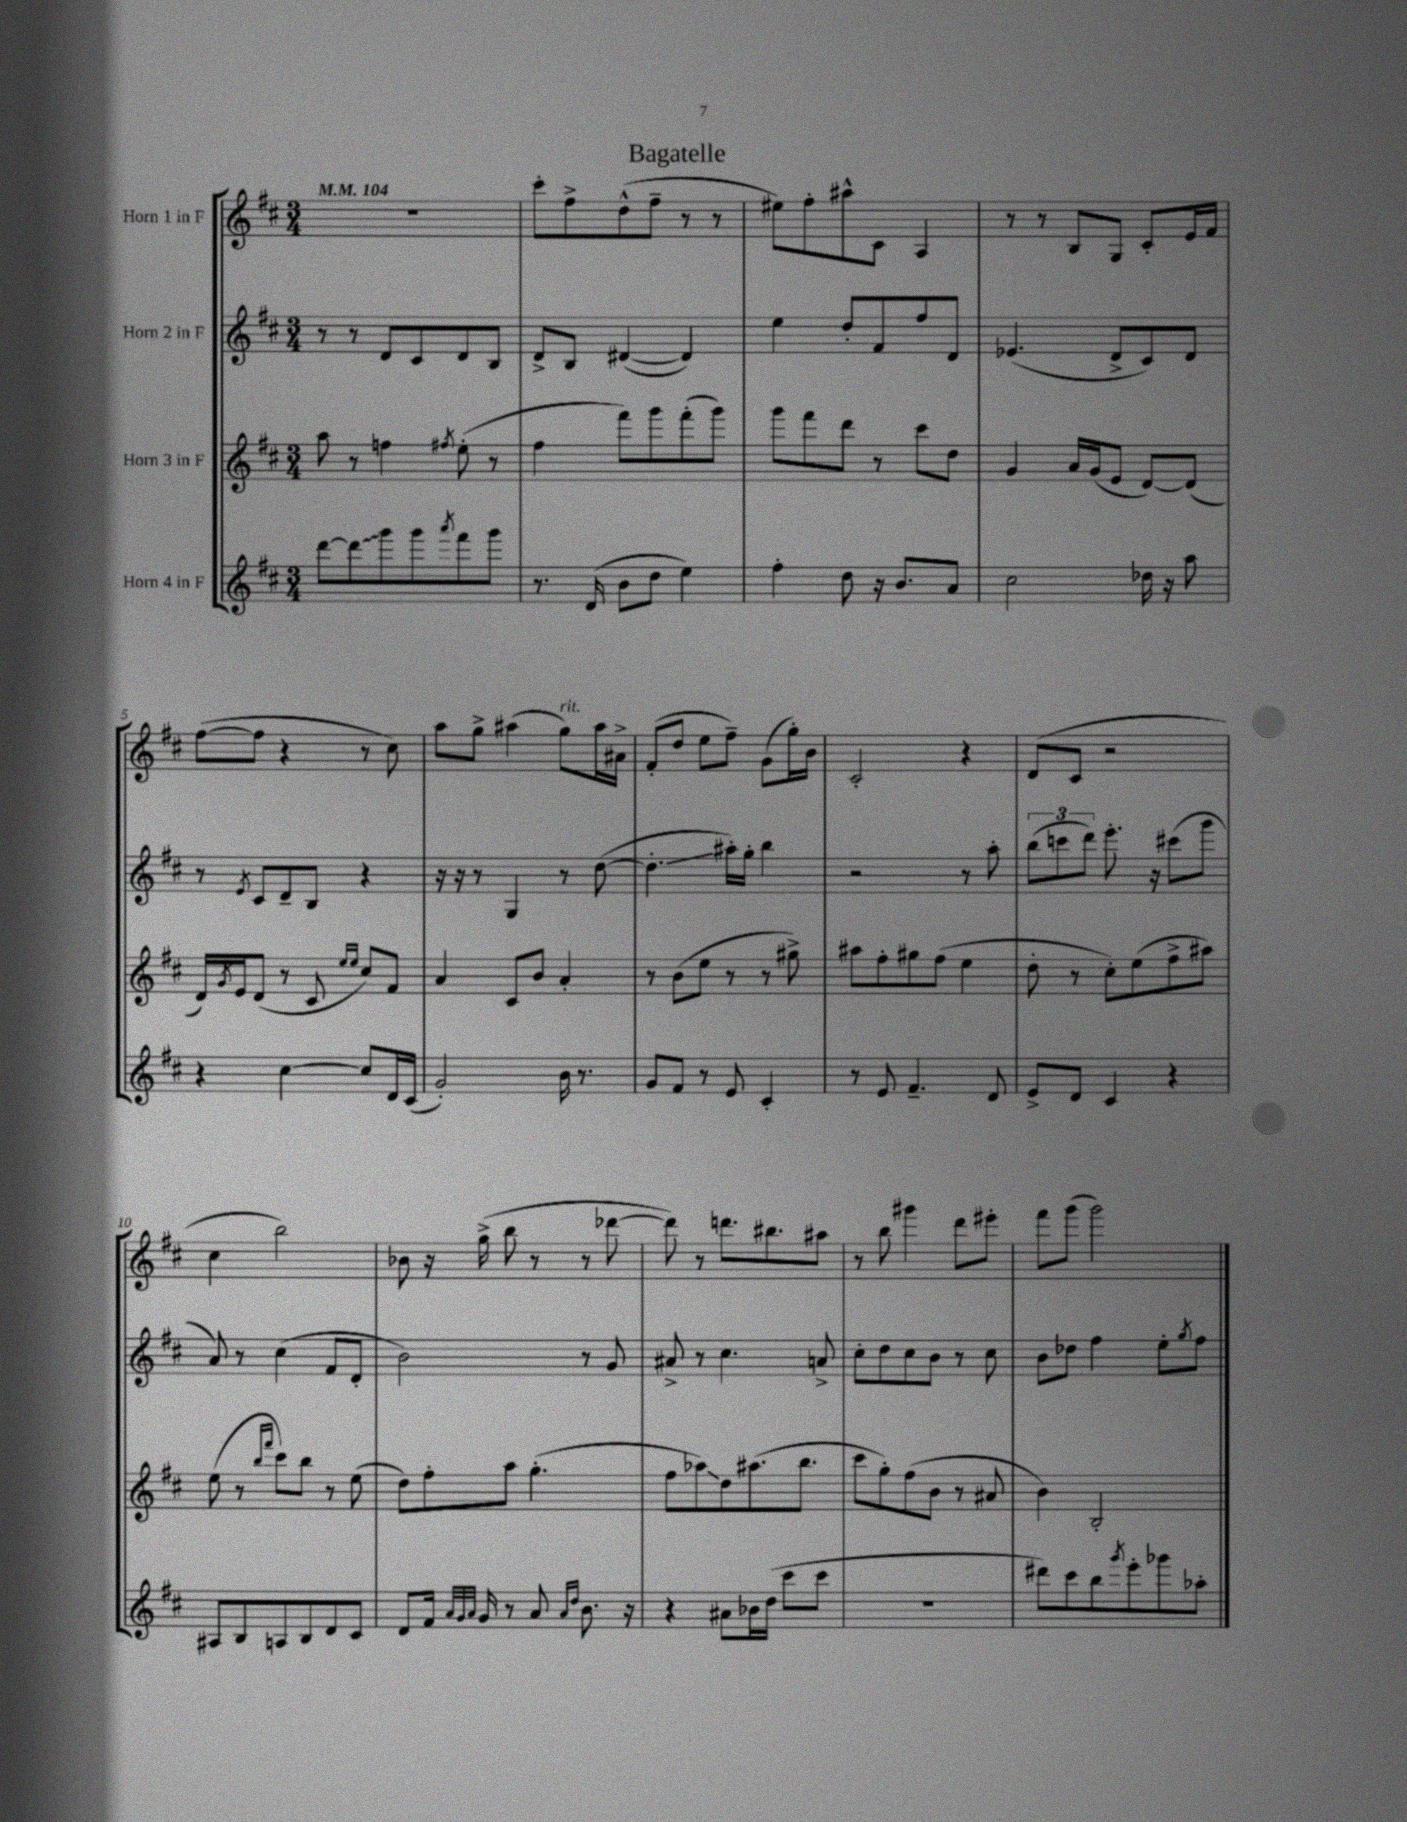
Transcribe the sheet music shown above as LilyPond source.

\header { title = "Bagatelle" }
<<
\new StaffGroup <<
\new Staff = "s0" \with { instrumentName = "Horn 1 in F" } {
    \clef treble \key d \major \numericTimeSignature \time 3/4 \tempo 4 = 104
    R2. |
    cis'''8-. fis''8-> d''8-^( fis''8-- r8 r8 |
    eis''8) fis''8-. ais''8-^ cis'8 a4 |
    r8 r8 b8 g8 cis'8-. e'16 fis'16 |
    fis''8~( fis''8 r4 r8 cis''8) |
    a''8 g''8-> ais''4( g''8^\markup { \italic "rit." }) ais''16 ais'16-> |
    fis'8-.( d''8 e''8 fis''8--) g'8( g''16-.) b'16 |
    cis'2-. r4 |
    d'8( cis'8 r2 |
    cis''4 b''2) |
    bes'8 r16 g''16->( b''8 r8 r8 des'''8~ |
    des'''8) r8 d'''8. bis''8. ais''8 |
    r8 b''8 gis'''4 d'''8 eis'''8-. |
    fis'''8 g'''8( g'''2) \bar "|." |
}
\new Staff = "s1" \with { instrumentName = "Horn 2 in F" } {
    \clef treble \key d \major \numericTimeSignature \time 3/4
    r8 r8 d'8 cis'8 d'8 b8 |
    d'8-> b8 dis'4~( dis'4) |
    e''4 d''8-. fis'8 fis''8 d'8 |
    ees'4.( d'8-> cis'8) d'8 |
    r8 \acciaccatura { e'8 } cis'8 d'8-- b8 r4 |
    r16 r16 r8 g4 r8 d''8~( |
    d''4.-.\glissando ais''16-.) g''16-. b''4 |
    r2 r8 a''8-. |
    \tuplet 3/2 { b''8( c'''8 d'''8) } e'''8.-. r16 cis'''8( g'''8 |
    a'8) r8 cis''4( fis'8 d'8-. |
    b'2) r8 g'8 |
    ais'8-> r8 cis''4. a'8-> |
    cis''8-. d''8 cis''8 b'8 r8 cis''8 |
    b'8 des''8 fis''4 e''8-. \acciaccatura { g''8 } fis''8 \bar "|." |
}
\new Staff = "s2" \with { instrumentName = "Horn 3 in F" } {
    \clef treble \key d \major \numericTimeSignature \time 3/4
    a''8 r8 f''4 \acciaccatura { fis''8 } e''8-.( r8 |
    fis''4 fis'''8) g'''8 fis'''8-.( g'''8) |
    g'''8 fis'''8 d'''8 r8 cis'''8 d''8 |
    g'4 a'16 g'16( e'8 d'8~) d'8( |
    d'16) \acciaccatura { g'8 } e'16 d'8( r8 cis'8 \grace { e''16 e''16 } cis''8) fis'8 |
    a'4 cis'8 b'8 a'4-. |
    r8 b'8( e''8 r8 r8 gis''8->) |
    ais''8 fis''8-. gis''8 fis''8( e''4 |
    d''8-. r8 cis''8-.) e''8( fis''8-> ais''8) |
    e''8( r8 \grace { b''16 fis'''16 } cis'''8) b''8 r8 e''8( |
    d''8) fis''8-. a''8 g''4.-.( |
    fis''8 aes''8\glissando) d''8 ais''8.( b''8. |
    cis'''8 g''8-.) fis''8( b'8 r8 ais'8 |
    b'4) b2-. \bar "|." |
}
\new Staff = "s3" \with { instrumentName = "Horn 4 in F" } {
    \clef treble \key d \major \numericTimeSignature \time 3/4
    d'''8~ \once \override Glissando.style = #'zigzag d'''8\glissando g'''8 g'''8 \acciaccatura { a'''8 } fis'''8 g'''8 |
    r8. d'16( b'8 d''8 e''4) |
    fis''4-. d''8 r16 b'8. a'8 |
    cis''2 des''16 r16 a''8 |
    r4 cis''4~ cis''8 d'16 cis'16( |
    g'2-.) b'16 r8. |
    g'8 fis'8 r8 e'8 cis'4-. |
    r8 e'8 fis'4.-- d'8 |
    e'8-> d'8 cis'4 r4 |
    ais8 b8 a8 b8 d'8 cis'8 |
    d'8 fis'16 \grace { a'32 g'32 a'32 } g'16 r8 a'8 \grace { a'16 d''16 } b'8. r16 |
    r4 ais'8 bes'16 d''16( cis'''8 cis'''8 |
    R2. |
    dis'''8) cis'''8 b''8 \acciaccatura { g'''8 } e'''8-. ges'''8 aes''8-. \bar "|." |
}
>>
>>
